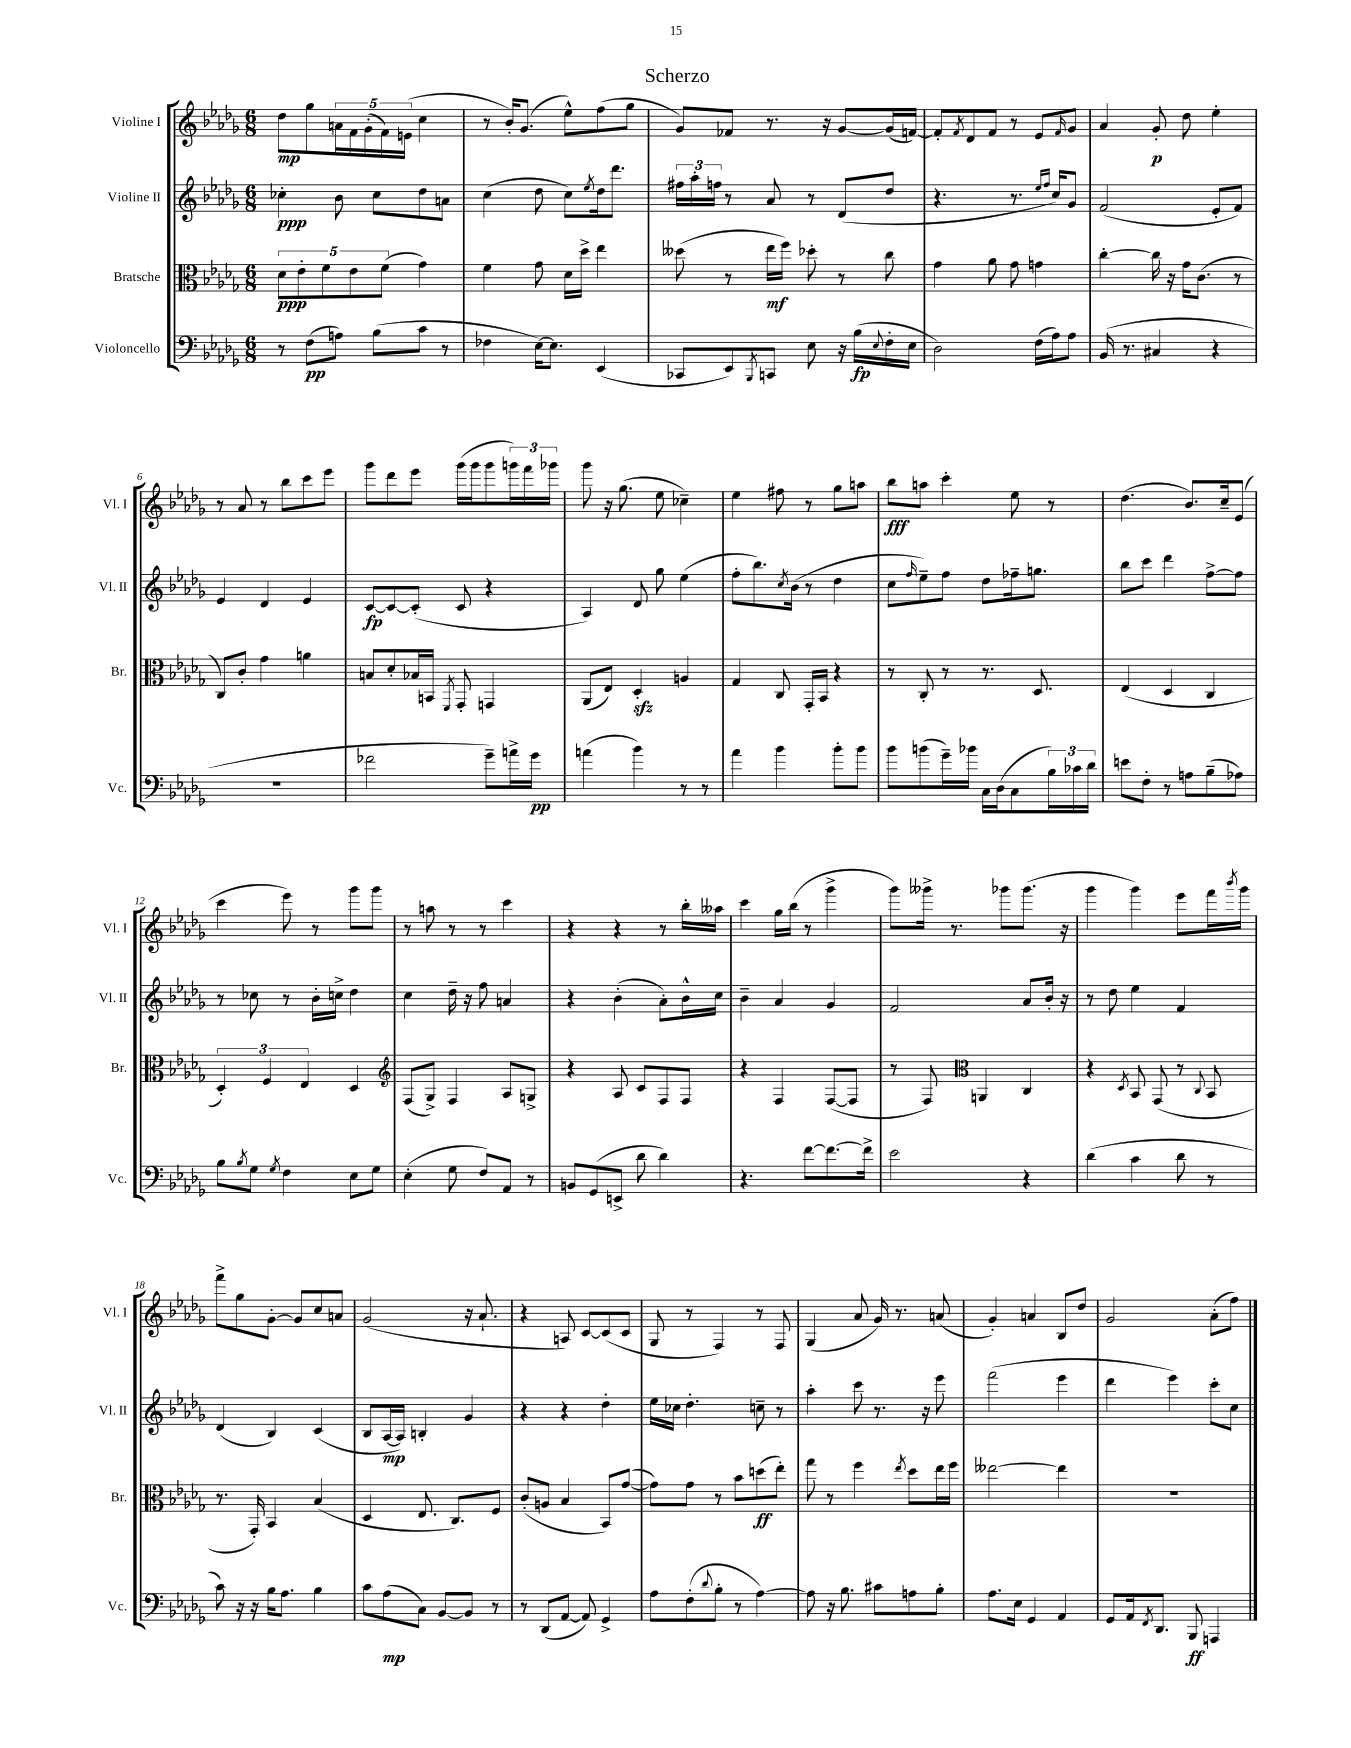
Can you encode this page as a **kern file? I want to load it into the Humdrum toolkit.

**kern	**kern	**kern	**kern
*staff4	*staff3	*staff2	*staff1
*clefF4	*clefC3	*clefG2	*clefG2
*k[b-e-a-d-g-]	*k[b-e-a-d-g-]	*k[b-e-a-d-g-]	*k[b-e-a-d-g-]
*M6/8	*M6/8	*M6/8	*M6/8
8r	10d-	4cc-'	8dd-
.	10e-'	.	.
(8F	.	.	8gg-
.	10f	.	.
8A)	.	8b-	20a
.	10e-	.	20f
.	.	.	(20g-'
(8B-	.	8cc-	.
.	(10f	.	20f)
.	.	.	(20e
8c	4g-)	8dd-	4cc
8r	.	8a	.
=	=	=	=
4F-	4f	(4cc	8r
.	.	.	16b-')
.	.	.	(8.g-
[16E-)	8g-	8dd-	.
8.E-]	.	.	.
.	16d-	8cc)	8ee-^^)
.	16dd-^	.	.
.	.	8qee-	.
(4EE-	4ee-	16dd-	(8ff
.	.	8.ddd-	.
.	.	.	8gg-
=	=	=	=
8CC-	(8dd--	24ff#	8g-)
.	.	24aa-'	.
.	.	24ff	.
8EE-)	8r	8r	8f-
8qBBB-	.	.	.
8CC	16ee-	8a-	8.r
.	16ff)	.	.
8E-	8dd-'	8r	.
.	.	.	16r
16r	8r	(8d-	[8g-
(16B-	.	.	.
8qqE-	.	.	.
16F'	8cc	8dd-	(16g-]
16E-	.	.	[16f)
=	=	=	=
2D-)	4g-	4.r	8f']
.	.	.	8qf
.	.	.	8d-
.	8a-	.	8f
.	8g-	8.r	8r
(16F	4g	.	8e-
.	.	16qqee-	.
.	.	16qqff	.
16A-)	.	16cc)	.
.	.	.	16qqf
8A-	.	8g-	8g-
=	=	=	=
(16BB-	[4cc'	(2f	4a-
8.r	.	.	.
4C#	16cc]	.	8g-'
.	16r	.	.
.	16g-	.	8dd-
.	(8.c	.	.
4r	.	8e-'	4ee-'
.	8r	8f)	.
=	=	=	=
2.r	8C)	4e-	8r
.	8c'	.	8a-
.	4g-	4d-	8r
.	.	.	8bb-
.	4a	4e-	8ccc
.	.	.	8eee-
=	=	=	=
2f-	8B	[8c	8ggg-
.	8d-'	8c_	8ddd-
.	16B-	(8c']	8eee-
.	16BB	.	.
.	8qFF	.	.
.	8GG-'	8c	(16ggg-
.	.	.	16ggg-
8g-~)	4GG	4r	8ggg-
16a^	.	.	24ggg)
.	.	.	24fff
16g-	.	.	.
.	.	.	24ggg-
=	=	=	=
(4a	(8AA-	4A-)	8ggg-
.	8E-)	.	16r
.	.	.	(8.gg-
4b-)	4D-'	8d-	.
.	.	8gg-	8ee-
8r	4A	(4ee-	4cc-~)
8r	.	.	.
=	=	=	=
4a-	4G-	8ff'	4ee-
.	.	8.bb-)	.
4b-	8C	.	8ff#
.	.	8qcc	.
.	.	(16b-	.
.	16GG-'	8r	8r
.	16BB-	.	.
8b-'	4r	4dd-	8gg-
8b-	.	.	8aa
=	=	=	=
8b-	8r	8cc	8bb-
.	.	16qqff	.
(8b	8C'	8ee-~)	8aa
16g-~)	8r	8ff	4ccc'
16b-	.	.	.
16C	8.r	8dd-	.
(16D-	.	.	.
8C	.	16ff-~	8ee-
.	8.D-	8.gg	.
24B-)	.	.	8r
24c-	.	.	.
24d-	.	.	.
=	=	=	=
8e	(4E-	8bb-	(4.dd-
8F'	.	8ccc	.
8r	4D-	4ddd-	.
8A	.	.	8.b-)
(8B-~	4C	[8ff^	.
.	.	.	16cc~
8A-)	.	8ff]	(8e-
=	=	=	=
8B-	6D-')	8r	4ccc
8qB-	.	.	.
8G-	.	8cc-	.
.	6F	.	.
8qG-	.	.	.
4F	.	8r	8eee-)
.	6E-	.	.
.	.	16b-'	8r
.	.	16cc^	.
8E-	4D-	4dd-	8ggg-
8G-	.	.	8ggg-
=	=	=	=
*	*clefG2	*	*
(4E-'	(8F	4cc	8r
.	8G-^)	.	8aa
8G-	4F	16dd-~	8r
.	.	16r	.
8F)	.	8ff	8r
8AA-	8A-	4a	4ccc
8r	8G^	.	.
=	=	=	=
8BB	4r	4r	4r
(8GG-	.	.	.
8EE^	8A-	(4b-'	4r
8d-	8c	.	.
4d-)	8F	8a-')	8r
.	8F	16b-^^	16bb-'
.	.	16cc	16aa--
=	=	=	=
4.r	4r	4b-~	4ccc
.	4F	4a-	16gg-
.	.	.	(16bb-
[8f	.	.	8r
8.f_	([8F	4g-	4ggg-^
.	8F]	.	.
16f^]	.	.	.
=	=	=	=
2e-	8r	2f	8ggg-)
.	8F)	.	16ggg--^
.	.	.	8.r
*	*clefC3	*	*
.	4AA	.	.
.	.	.	8ggg-
4r	4C	8a-	(8.ggg-
.	.	16b-'	.
.	.	16r	16r
=	=	=	=
(4d-	4r	8r	4ggg-
.	.	8dd-	.
.	8qD-	.	.
4c	8BB-	4ee-	4ggg-)
.	(8GG-	.	.
8d-	8r	4f	8eee-
.	8qqC	.	.
8r	8BB-	.	16fff
.	.	.	8qbbb-
.	.	.	16ggg-
=	=	=	=
8c)	8.r	(4d-	8fff^
16r	.	.	8gg-
16r	16GG-')	.	.
16B-	4BB-	4B-)	[8g-'
8.A-	.	.	.
.	.	.	8g-]
4B-	(4B-	(4c	8cc
.	.	.	8a
=	=	=	=
8c	4D-	8B-	(2g-
(8A-	.	[16A-	.
.	.	16A-])	.
8C)	8.E-	4B'	.
[8BB-	.	.	.
.	8.C)	.	.
8BB-]	.	4g-	16r
.	.	.	8.a-`
8r	8F	.	.
=	=	=	=
8r	(8c'	4r	4r
(8DD-	8A	.	.
[8AA-	4B-	4r	8A)
8AA-])	.	.	[8c
4GG-^	8BB-)	4dd-'	(8c]
.	([8g-	.	8c
=	=	=	=
8A-	8g-])	16ee-	8G-
.	.	16cc-	.
(8F'	8g-	4.dd-'	8r
8qqd-	.	.	.
8B-'	8r	.	4F)
8r	8b-	.	.
[4A-)	(8dd	8cc~	8r
.	8ee-')	8r	8F
=	=	=	=
8A-]	8gg-	4aa-'	(4G-
16r	8r	.	.
8.B-	.	.	.
.	4ff	8ccc	8a-
8c#	.	8.r	16g-)
.	.	.	8.r
.	8qee-	.	.
8A	8dd-	.	.
.	.	16r	.
8B-'	16ee-	8eee-	(8a
.	16ff	.	.
=	=	=	=
8.A-	[2ee--	(2fff	4g-')
16E-	.	.	.
4GG-	.	.	4a
4AA-	4ee--]	4eee-	8B-
.	.	.	8dd-
=	=	=	=
8GG-	2.r	4ddd-	2g-
16AA-	.	.	.
8qFF	.	.	.
8.DD-	.	.	.
.	.	4eee-)	.
8BBB-	.	.	.
4AAA	.	8ccc'	(8a-'
.	.	8cc	8ff)
==	==	==	==
*-	*-	*-	*-
